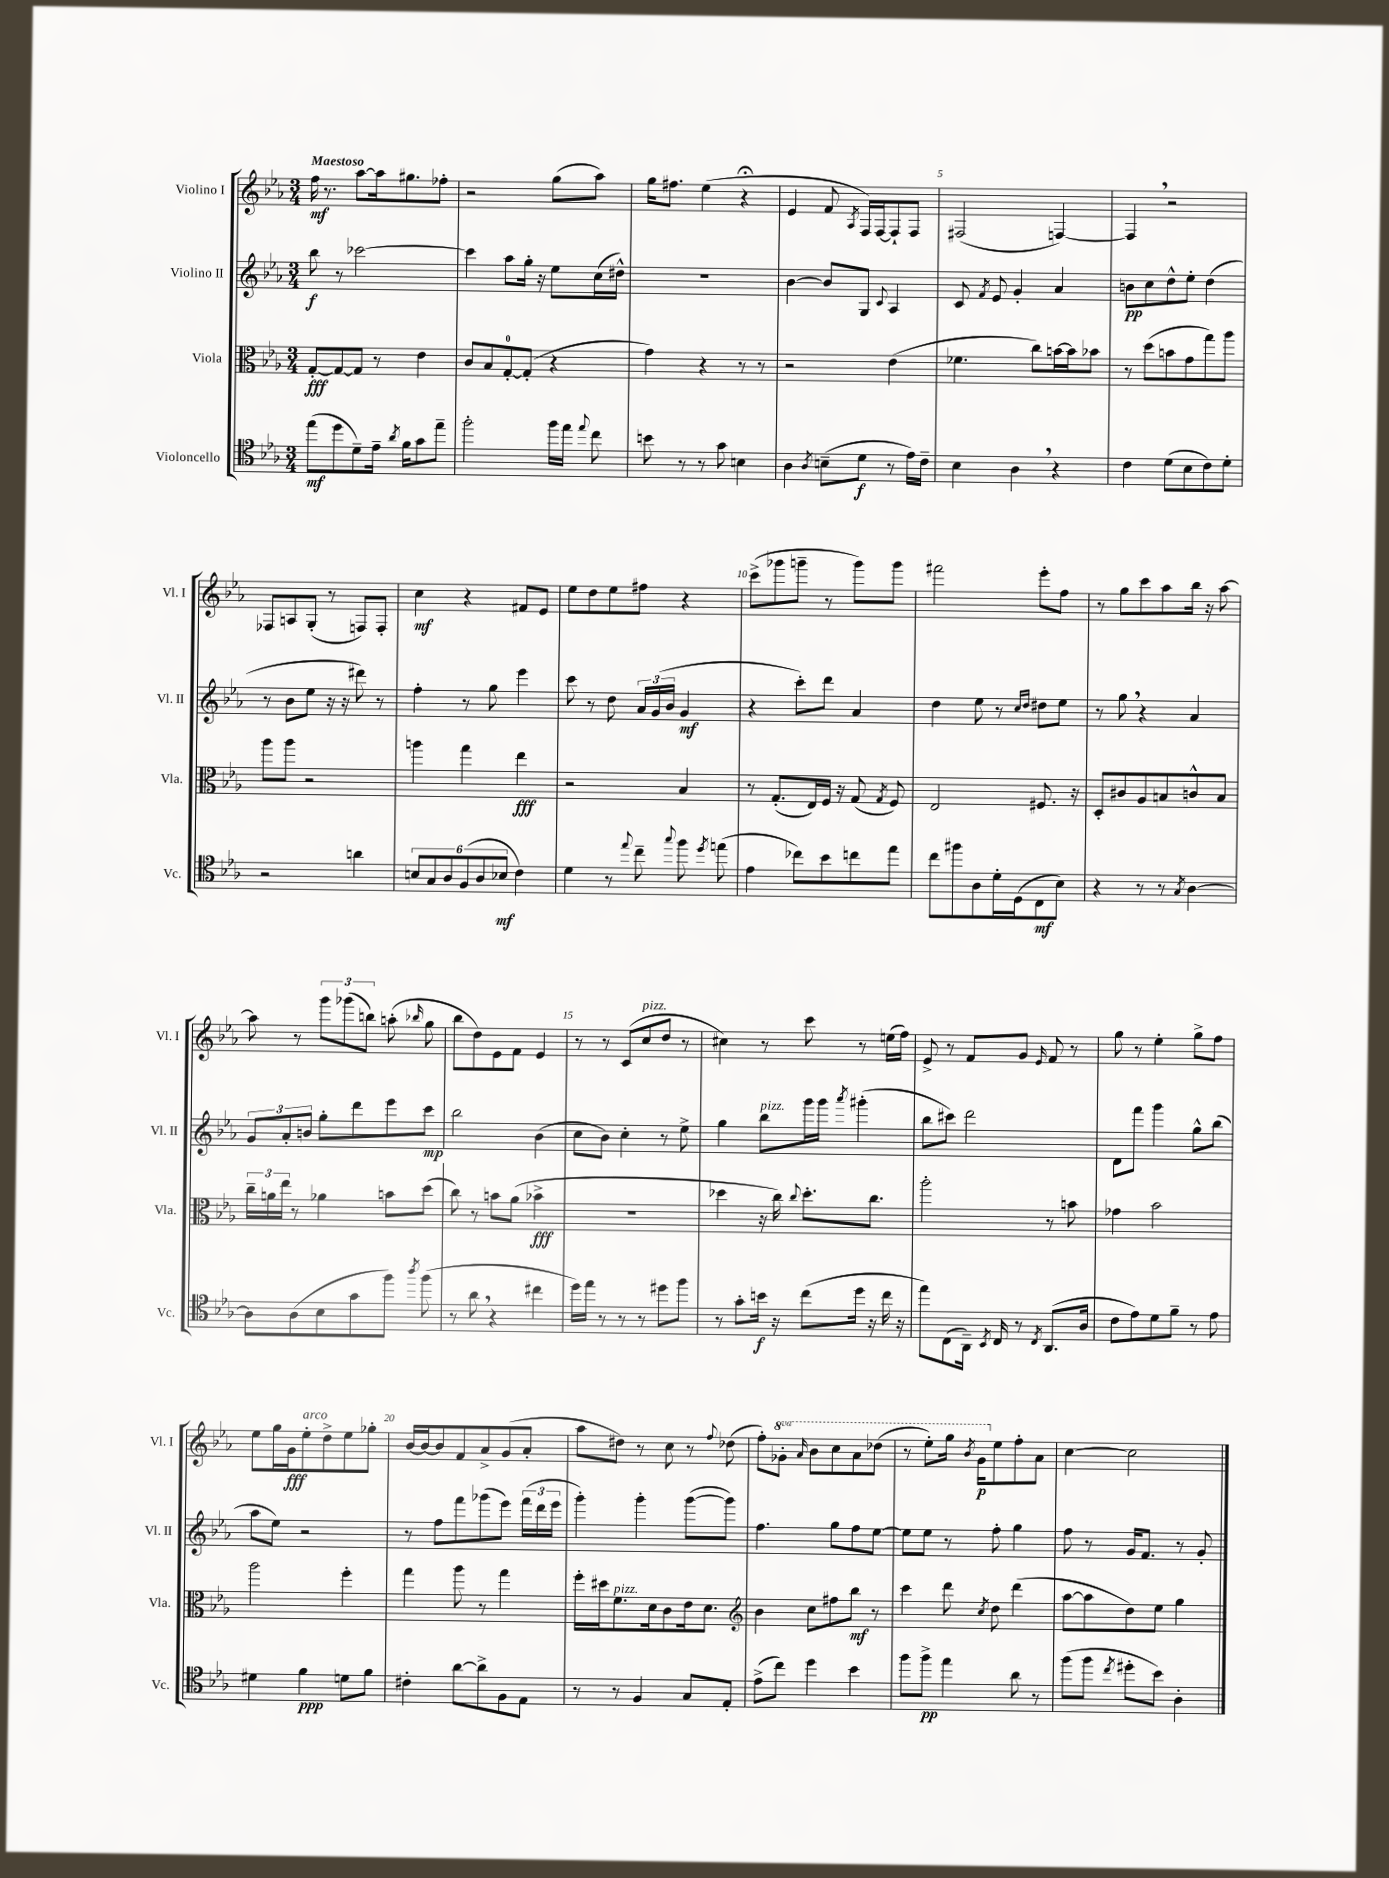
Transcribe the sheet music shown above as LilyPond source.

<<
\new StaffGroup <<
\new Staff = "s0" \with { instrumentName = "Violino I" shortInstrumentName = "Vl. I" } {
    \clef treble \key ees \major \numericTimeSignature \time 3/4 \set Staff.ottavationMarkups = #ottavation-simple-ordinals \tempo "Maestoso"
    \autoBeamOff f''16\mf r8. aes''8[~ aes''16 gis''8. fes''8]-. |
    r2 g''8[( aes''8]) |
    g''16[ fis''8.] ees''4( r4\fermata |
    ees'4 f'8 \acciaccatura { aes8 } f16[) f16~ f8-! f8] |
    fis2( f4~) |
    f4 \breathe r2 |
    fes8[ a8 g8]-.( r8 f8[) f8]-. |
    c''4\mf r4 fis'8[ ees'8] |
    ees''8[ d''8 ees''8 fis''8] r4 |
    c'''8[->( ges'''8 g'''8]-- r8 g'''8[) g'''8] |
    fis'''2 ees'''8[-. f''8] |
    r8 g''8[ c'''8 aes''8 bes''16] r16 aes''8~ |
    aes''8 r8 \tuplet 3/2 { g'''8[ ges'''8( b''8]) } a''8-.( \grace { bes''16 } g''8 |
    bes''8[ d''8) ees'8 f'8] ees'4 |
    r8 r8 c'8[( c''8^\markup { \italic "pizz." } d''8] r8 |
    cis''4) r8 c'''8 r8 e''16[( f''16]) |
    ees'8-> r8 f'8[ g'8] \grace { ees'16 } f'8 r8 |
    g''8 r8 ees''4-. g''8[-> f''8] |
    ees''8[ g''16 g'16\fff ees''8-.^\markup { \italic "arco" } d''8-> ees''8 ges''8]-. |
    bes'16[~ bes'16~ bes'8 f'8 aes'8-> g'8( aes'8]-. |
    aes''8[ dis''8]) r8 c''8 r8 \appoggiatura { f''8 } des''8( |
    f''8[-.) \ottava #1 ges''8]-. \grace { aes''16 } bes''8[ c'''8 aes''8 des'''8]( |
    r8 ees'''8[-.) g'''16] \acciaccatura { bes''8 } g''16[\p \ottava #0 ees''8 f''8-. aes'8] |
    c''4~ c''2 \bar "|." |
}
\new Staff = "s1" \with { instrumentName = "Violino II" shortInstrumentName = "Vl. II" } {
    \clef treble \key ees \major \numericTimeSignature \time 3/4
    \autoBeamOff bes''8\f r8 ces'''2~ |
    ces'''4 aes''8[ g''16]-. r16 ees''8[ c''16( dis''16]-^) |
    R2. |
    bes'4~ bes'8[ g8] \appoggiatura { c'8 } aes4 |
    c'8 \acciaccatura { f'8 } ees'8 g'4-. aes'4 |
    b'8[\pp c''8 d''8-^ ees''8]-. d''4( |
    r8 bes'8[ ees''8] r16 r16 dis'''8) r8 |
    f''4-. r8 g''8 ees'''4 |
    c'''8 r8 d''8 \tuplet 3/2 { aes'16[ g'16( bes'16] } g'4\mf |
    r4 c'''8[-.) d'''8] aes'4 |
    d''4 ees''8 r8 \grace { c''16[ d''16] } dis''8[ ees''8] |
    r8 g''8 \breathe r4 aes'4 |
    \tuplet 3/2 { g'8[ aes'8-. b'8] } g''8[-. d'''8 ees'''8 c'''8]\mp |
    bes''2 bes'4( |
    c''8[ bes'8]) c''4-. r8 ees''8-> |
    g''4 bes''8[^\markup { \italic "pizz." } g'''16 g'''16] \acciaccatura { aes'''8 } gis'''4-.( |
    bes''8[ cis'''8]) d'''2 |
    d'8[ f'''8] g'''4 g''8[-^ bes''8]( |
    aes''8[ ees''8]) r2 |
    r8 f''8[ f'''8 ges'''8( ees'''8]) \tuplet 3/2 { f'''16[( d'''16 ees'''16] } |
    g'''4-.) g'''4-. g'''8[~( g'''8]) |
    f''4. g''8[ f''8 ees''8]~ |
    ees''8[ ees''8] r8 f''8-. g''4 |
    f''8 r8 g'16[ f'8.] r8 g'8-. \bar "|." |
}
\new Staff = "s2" \with { instrumentName = "Viola" shortInstrumentName = "Vla." } {
    \clef alto \key ees \major \numericTimeSignature \time 3/4
    \autoBeamOff g8[~-.\fff g8~ g8] r8 ees'4 |
    c'8[ bes8 g8-0~-. g8]-.( r4 |
    g'4) r4 r8 r8 |
    r2 ees'4( |
    fes'4. c''8[) b'16~ b'16 bes'8] |
    r8 d''8[( b'8 g'8 g''8) aes''8] |
    aes''8[ aes''8] r2 |
    a''4 g''4 ees''4\fff |
    r2 bes4 |
    r8 g8.[-.( ees16) f16] r16 g8( \acciaccatura { g8 } f8) |
    ees2 fis8. r16 |
    d8[-. cis'8 aes8 b8 c'8-^ b8] |
    \tuplet 3/2 { c''16[-- a'16 ees''16] } r8 aes'4 b'8[ d''8]( |
    c''8) r8 b'8[ aes'8]( bes'4->\fff |
    R2. |
    des''4 r16 c''16) \appoggiatura { c''8 } des''8.[-. c''8.] |
    aes''2-. r8 b'8 |
    ges'4 bes'2 |
    aes''2 f''4-. |
    g''4 aes''8 r8 g''4 |
    f''16[-. dis''16 f'8.^\markup { \italic "pizz." } d'16 c'8 ees'16 d'8.] |
    \clef treble bes'4 c''8[ fis''8 bes''8]\mf r8 |
    c'''4 d'''8 \acciaccatura { c''8 } d''8 d'''4( |
    aes''8[~ aes''8 d''8) ees''8] g''4 \bar "|." |
}
\new Staff = "s3" \with { instrumentName = "Violoncello" shortInstrumentName = "Vc." } {
    \clef tenor \key ees \major \numericTimeSignature \time 3/4
    \autoBeamOff ees''8[\mf( d''8 d'8--) ees'16]-- \acciaccatura { aes'8 } f'16[ g'8 ees''8]-- |
    f''2-. f''16[ ees''16] \appoggiatura { ees''8 } c''8 |
    b'8 r8 r8 g'8 b4 |
    aes4 \acciaccatura { aes8 } b8[--( d'8]\f r8 ees'16[) c'16]-- |
    bes4 aes4 \breathe r4 |
    c'4 d'8[( bes8 c'8) d'8]-. |
    r2 a'4 |
    \tuplet 6/4 { b8[ g8 aes8 f8( aes8 bes8]\mf } c'4) |
    d'4 r8 \appoggiatura { ees''8 } c''8-- \appoggiatura { g''8 } f''8 \acciaccatura { d''8 } e''8( |
    ees'4 ces''8[) bes'8 c''8 ees''8] |
    c''8[ fis''8 aes8 d'16-. d16( c8\mf bes8]) |
    r4 r8 r8 \acciaccatura { g8 } aes4~ |
    aes8[ aes8( bes8 g'8 f''8]) \acciaccatura { aes''8 } f''8( |
    r8 aes'8 \breathe r4 cis''4 |
    d''16[) ees''16] r8 r8 r8 dis''8[ f''8] |
    r8 g'8[-. b'16]\f r16 c''8[( d''16] r16 c''16 r16 |
    ees''8[) c8( aes,16]--) \acciaccatura { bes,8 } c16 r8 \acciaccatura { c8 } aes,8.[( aes16] |
    c'8[ ees'8) d'8 f'8]-- r8 ees'8 |
    dis'4 f'4\ppp d'8[ f'8] |
    cis'4-. aes'8[~ aes'8-> f8 ees8] |
    r8 r8 f4 g8[ ees8]-. |
    ees'8[->( c''8]) d''4 bes'4 |
    f''8[ f''8]->\pp ees''4 aes'8 r8 |
    f''8[( f''8] \acciaccatura { c''8 } dis''8[-. bes'8]) aes4-. \bar "|." |
}
>>
>>
\layout { \context { \Score \override BarNumber.break-visibility = ##(#f #t #t) barNumberVisibility = #(every-nth-bar-number-visible 5) } }
